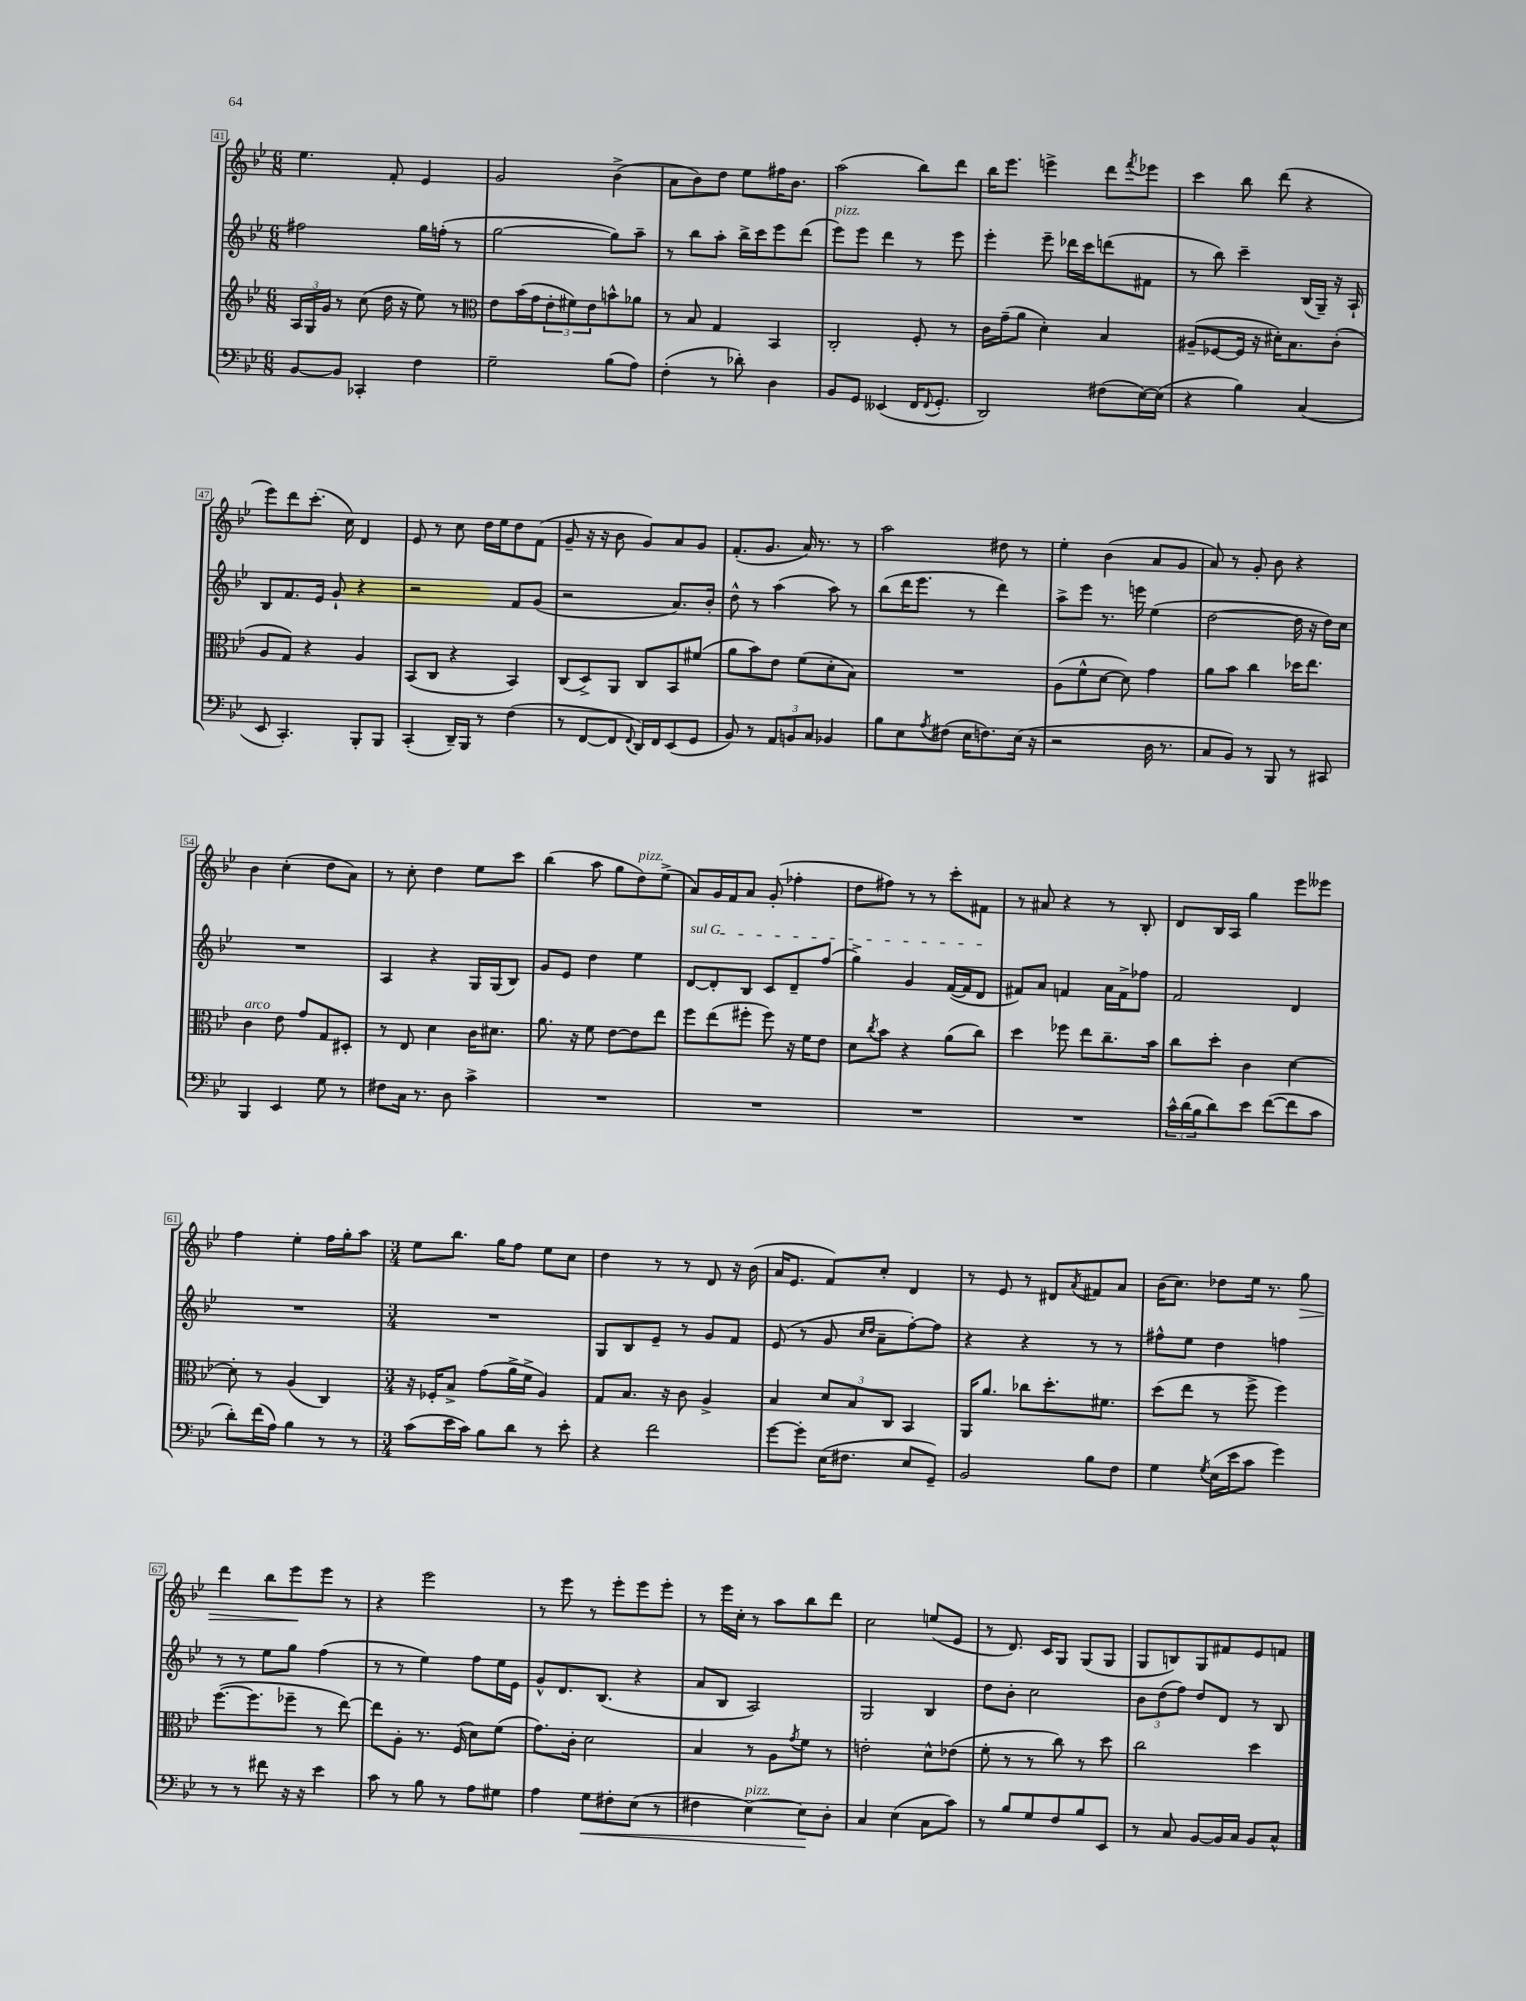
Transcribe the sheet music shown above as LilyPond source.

<<
\new StaffGroup <<
\new Staff = "s0" {
    \clef treble \key bes \major \numericTimeSignature \time 6/8
    ees''4. f'8-. ees'4 |
    g'2 bes'4->( |
    a'8 bes'8) d''8 ees''8 fis''16 bes'8. |
    a''2( bes''8) d'''8 |
    bes''16 ees'''8. e'''4-> d'''8 \acciaccatura { f'''8 } ees'''8 |
    c'''4 bes''8 d'''8( r4 |
    ees'''8) d'''8 c'''8.-.( c''16) d'4 |
    ees'8 r8 c''8 d''16 ees''16 d''8 f'8( |
    g'8-- r16 r16 bes'8 g'8) a'8 g'8 |
    f'8.-.( g'8. a'16) r8. r8 |
    a''2 dis''8 r8 |
    ees''4-. bes'4( a'8 g'8 |
    a'8) r8 g'8-. bes'8 r4 |
    bes'4 c''4-.( d''8 a'8) |
    r8 c''8-. d''4 ees''8 c'''8 |
    bes''4( a''8 g''8 d''8^\markup { \italic "pizz." }) ees''8->( |
    a'8) g'16 f'16 a'8 g'8-.( fes''4-. |
    d''8 fis''8) r8 r8 c'''8-. fis'8 |
    r8 ais'8 r4 r8 bes8-. |
    d'8 bes16 a16 g''4 ees'''8 eeses'''8 |
    f''4 ees''4-. f''16 g''16-. a''8 |
    \numericTimeSignature \time 3/4 ees''8 bes''8. g''16 f''8 ees''8 c''8 |
    d''4 r8 r8 d'8 r16 bes'16( |
    a'16 ees'8. f'8) c''8-. d'4 |
    r8 ees'8 r8 dis'8 \acciaccatura { a'8 } fis'8 a'8 |
    bes'16( c''8.) des''8 ees''16 r8. g''8\> |
    d'''4 bes''8 ees'''8\! ees'''8 r8 |
    r4 ees'''2 |
    r8 ees'''8 r8 ees'''8-. ees'''8 ees'''8-. |
    r8 ees'''16 c''16-. r8 a''8 bes''8 d'''8 |
    c''2 e''8( ees'8 |
    r8 d'8.) c'16 g8 g8( g8 |
    g8 b8) g8 fis'8 ees'8 f'8 \bar "|." |
}
\new Staff = "s1" {
    \clef treble \key bes \major \numericTimeSignature \time 6/8
    fis''2 g''16 f''16-.( r8 |
    g''2~ g''8) a''8-- |
    r8 bes''8 a''8-. bes''16-> c'''16 ees'''8 d'''8( |
    ees'''8^\markup { \italic "pizz." }) ees'''8 d'''4 r8 ees'''8 |
    ees'''4-. ees'''8-- des'''16 c'''16 d'''8( fis'8 |
    r8 bes''8) c'''4-- bes16( g16--) r16 a16-! |
    bes8 f'8. ees'16 g'8-! r4 |
    r2 f'8 g'8( |
    r2 a'8.) bes'16-. |
    d''8-^ r8 a''4( a''8) r8 |
    bes''8( d'''16 ees'''8. r8 d'''4) |
    a''8-> ees'''8 r8. e'''16 ees''4( |
    d''2~ d''16 r16 d''16) c''16 |
    R2. |
    a4 r4 g16 g16( bes8) |
    g'8 ees'8 d''4 ees''4 |
    \once \override TextSpanner.bound-details.left.text = \markup { \italic "sul G" } d'8~\startTextSpan d'8-. bes8 c'8 d'8-- f''8( |
    g''4->) g'4 f'16~( f'16 d'8\stopTextSpan |
    fis'8) a'8 f'4 a'16 f'16-> fes''8 |
    f'2 d'4 |
    R2. |
    \numericTimeSignature \time 3/4 R2. |
    g8 bes8 ees'8-- r8 g'8 f'8 |
    ees'8( r8 g'8 \grace { c''16 d''16 } a'8-- f''8~-.) f''8 |
    r4 r4 r8 r8 |
    fis''8-^ ees''8 d''4 f''4 |
    r8 r8 ees''8 g''8 f''4( |
    r8 r8 ees''4) f''8 ees''16 ees'16 |
    g'8-^ d'8. bes8.( r4 |
    a'8 bes8 a2) |
    g2 bes4 |
    d''8 bes'8-. c''2 |
    \tuplet 3/2 { bes'8 d''8( f''8) } d''8 d'8 r8 bes8 \bar "|." |
}
\new Staff = "s2" {
    \clef treble \key bes \major \numericTimeSignature \time 6/8
    \tuplet 3/2 { a16 g16 g'16 } r8 c''8( d''16 r16 ees''8) r8 |
    \clef alto ees'8 bes'16( g'16 \tuplet 3/2 { ees'8-. fis'8) ees'8 } b'8-^ aes'8 |
    r8 bes8 g4 bes,4 |
    c2-. f8-. r8 |
    c'16 g'16--( a'8 d'4-.) bes4 |
    ais8--( fes8~ fes16 r16 dis'16-.) bes8. c'8-.( |
    a8 g8) r4 a4 |
    bes,8( c8 r4 bes,4) |
    c8( d8->) a,8 c8 bes,8 fis'8( |
    a'8 bes'8) ees'8 f'8( d'8-. bes8) |
    R2. |
    a8( f'8-^ d'8~ d'8) g'4 |
    a'8 bes'8 c''4 des''16 ees''8. |
    c'4^\markup { \italic "arco" } ees'8 g'8 g8 dis8-. |
    r8 ees8 d'4 c'16 dis'8. |
    a'8. r16 f'8 ees'8~ ees'8 ees''8 |
    f''8 ees''8( fis''8-. fis''8) r16 f'16 ees'8 |
    d'8 \acciaccatura { c''8 } bes'8 r4 a'8( c''8) |
    d''4 fes''8 ees''8 c''8.-- bes'16 |
    c''8 d''8-. c'4 d'4~ |
    d'8-. r8 a4( c4) |
    \numericTimeSignature \time 3/4 r16 fes16-. bes8-> g'8( a'16-> f'16-> a4) |
    g8 bes8. r16 c'8 a4-> |
    bes4 \tuplet 3/2 { d'8 bes8 c8 } bes,4 |
    a,16 a'8. ces''8 d''8.-. fis'8. |
    d''8( ees''8 r8 f''8-> f''4) |
    f''8.~( f''8. fes''8-- r8 ees''8~) |
    ees''8 a8-. r8. f16( d'8) f'8( |
    g'8.) c'16-. d'2 |
    bes4 r8 a8 \acciaccatura { g'8 } f'8 r8 |
    e'2-. d'8-^ ees'8( |
    f'8-. r8 r8 c''8) r8 d''8 |
    c''2 d''4 \bar "|." |
}
\new Staff = "s3" {
    \clef bass \key bes \major \numericTimeSignature \time 6/8
    bes,8~ bes,8 ces,4-. f4 |
    g2-- bes8( a8) |
    f4-.( r8 des'8-.) d4 |
    bes,8 g,8 eeses,4( f,16 \appoggiatura { f,8 } g,8.-. |
    d,2) fis8( ees16~) ees16( |
    r4 bes4) c4( |
    ees,8 c,4.-.) bes,,8-. bes,,8 |
    c,4-.( d,16--) bes,,16 r8 f4( |
    r8 f,8~ f,8 \appoggiatura { f,8 } d,16) f,16 ees,8( g,8 |
    bes,8) r8 \tuplet 3/2 { a,8 b,8 c8 } bes,4 |
    bes8 ees8 \acciaccatura { a8 } fis8( ees16 f8.) ees16( r16 |
    r2 d16 r8. |
    c8 bes,8) r8 bes,,8 r8 cis,8 |
    bes,,4 ees,4 g8 r8 |
    fis8 c16 r8. d8 c'4-> |
    R2. |
    R2. |
    R2. |
    R2. |
    \tuplet 3/2 { c'16-^ d'16( bes16 } d'8) ees'8 f'8~( f'8 c'8 |
    d'8-.) f'16( a16) bes4 r8 r8 |
    \numericTimeSignature \time 3/4 c'8( ees'16 c'16) bes8 d'8 r8 ees'8-. |
    r4 f'2 |
    g'8~ g'8-. ees16( fis8. ees8 g,8--) |
    bes,2 bes8 f8 |
    g4 \acciaccatura { g8 } ees16( ees'16 c'8 g'4) |
    r8 r8 fis'8 r16 r16 ees'4 |
    c'8 r8 bes8 r8 a8 gis8 |
    a4 g8\< fis8-. ees8( r8 |
    fis4 ees4~^\markup { \italic "pizz." }) ees8\! d8-. |
    c4 ees4( c8 c'8) |
    r8 bes8 g8 f8 bes8 ees,8 |
    r8 c8 bes,8~ bes,16 c16 bes,8 c8-^ \bar "|." |
}
>>
>>
\layout { \context { \Score currentBarNumber = #41 \override BarNumber.stencil = #(make-stencil-boxer 0.1 0.3 ly:text-interface::print) } }
